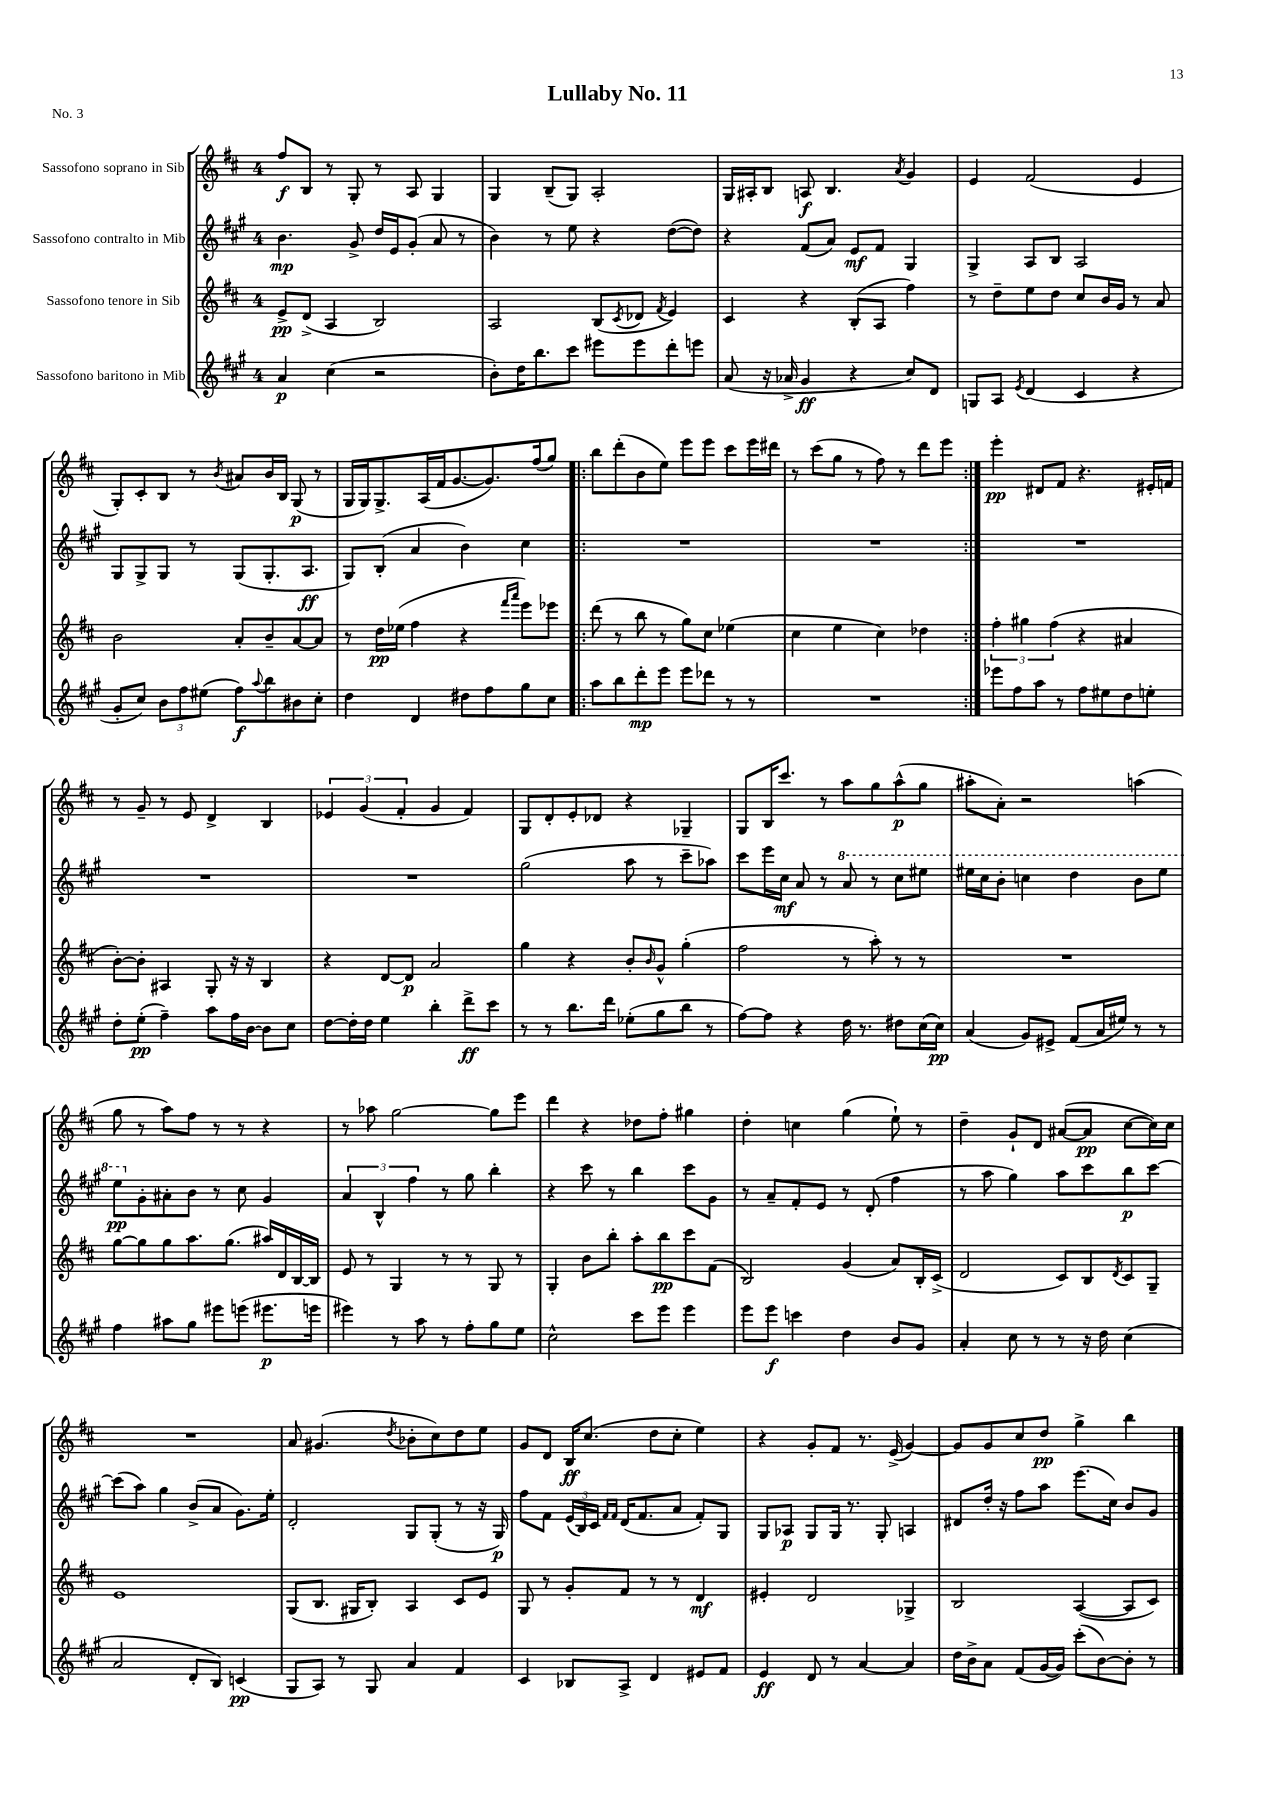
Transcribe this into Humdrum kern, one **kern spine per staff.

**kern	**dynam	**kern	**dynam	**kern	**dynam	**kern	**dynam
*part4	*part4	*part3	*part3	*part2	*part2	*part1	*part1
*staff4	*staff4	*staff3	*staff3	*staff2	*staff2	*staff1	*staff1
*I"Sassofono baritono in Mib	*	*I"Sassofono tenore in Sib	*	*I"Sassofono contralto in Mib	*	*I"Sassofono soprano in Sib	*
*clefG2	*	*clefG2	*	*clefG2	*	*clefG2	*
*k[f#c#g#]	*	*k[f#c#]	*	*k[f#c#g#]	*	*k[f#c#]	*
*M4/4	*	*M4/4	*	*M4/4	*	*M4/4	*
=1	=1	=1	=1	=1	=1	=1	=1
4a/	p	8e^/L	pp	4.b\	mp	8ff#/L	f
.	.	(8d^/J	.	.	.	8B/J	.
(4cc#\	.	4A/	.	.	.	8r	.
.	.	.	.	8g#^/	.	8G'/	.
2r	.	2B/)	.	16dd/LL	.	8r	.
.	.	.	.	16e/J	.	.	.
.	.	.	.	(8g#'/J	.	8A/	.
.	.	.	.	8a/	.	4G/	.
.	.	.	.	8r	.	.	.
=2	=2	=2	=2	=2	=2	=2	=2
8b'\L)	.	2A/	.	4b\)	.	4G/	.
16dd\K	.	.	.	.	.	.	.
8.bb\	.	.	.	.	.	.	.
.	.	.	.	8r	.	(8B~/L	.
8ccc#\J	.	.	.	8ee\	.	8G/J)	.
8eee#X\L	.	(8B/L	.	4r	.	2A'/	.
.	.	8qc#/	.	.	.	.	.
8eee#\	.	8d-X/J	.	.	.	.	.
.	.	8qf#/	.	.	.	.	.
8ddd'\	.	4e/)	.	([8dd\L	.	.	.
8eeen\J	.	.	.	8dd\J])	.	.	.
=3	=3	=3	=3	=3	=3	=3	=3
(8a/	.	4c#/	.	4r	.	16G/LL	.
.	.	.	.	.	.	16A#X'/J	.
16r	.	.	.	.	.	8B/J	.
16a-X^/	.	.	.	.	.	.	.
4g#/	ff	4r	.	(8f#/L	.	8An/	f
.	.	.	.	8a/J)	.	4.B/	.
4r	.	(8B'/L	.	8e/L	mf	.	.
.	.	8A/J	.	8f#/J	.	.	.
.	.	.	.	.	.	8qa/	.
8cc#/L)	.	4ff#\)	.	4G#/	.	4g/	.
8d/J	.	.	.	.	.	.	.
=4	=4	=4	=4	=4	=4	=4	=4
8Gn/L	.	8r	.	4G#^/	.	4e/	.
8A/J	.	8dd~\L	.	.	.	.	.
8qe/	.	.	.	.	.	.	.
(4d/	.	8ee\	.	8A/L	.	(2f#/	.
.	.	8dd\J	.	8B/J	.	.	.
4c#/	.	8cc#/L	.	2A/	.	.	.
.	.	16b/L	.	.	.	.	.
.	.	16g/JJ	.	.	.	.	.
4r	.	8r	.	.	.	4e/	.
.	.	8a/	.	.	.	.	.
!!LO:LB:g=z
=5	=5	=5	=5	=5	=5	=5	=5
8g#'/L	.	2b\	.	8G#/L	.	8G'/L)	.
8cc#/J)	.	.	.	8G#^/	.	8c#'/	.
12b\L	.	.	.	8G#/J	.	8B/J	.
12ff#\	.	.	.	.	.	.	.
.	.	.	.	8r	.	8r	.
(12ee#X\J	.	.	.	.	.	.	.
.	.	.	.	.	.	8qb/	.
8ff#\L)	f	8a'/L	.	(8G#/L	.	8a#X/L	.
8qqaa/	.	.	.	.	.	.	.
8bb\	.	8b~/	.	8.G#'/	.	16b/L	.
.	.	.	.	.	.	16B/JJ	.
8b#X\	.	[8a/	.	.	.	(8G/	p
.	.	.	.	8.A/J	ff	.	.
8cc#'\J	.	8a/J]	.	.	.	8r	.
=6	=6	=6	=6	=6	=6	=6	=6
4dd\	.	8r	.	8G#/L)	.	16G/LL	.
.	.	.	.	.	.	16G/J)	.
.	.	16dd\LL	pp	(8B'/J	.	8.G^/	.
.	.	(16ee-X\JJ	.	.	.	.	.
4d/	.	4ff#\	.	4a/	.	.	.
.	.	.	.	.	.	(16A/L	.
.	.	.	.	.	.	16f#/J	.
.	.	.	.	.	.	[8.g/	.
8dd#X\L	.	4r	.	4b\)	.	.	.
8ff#\	.	.	.	.	.	8.g/])	.
.	.	16qqfff#/LL	.	.	.	.	.
.	.	16qqaaa/JJ	.	.	.	.	.
8gg#\	.	8eee\L)	.	4cc#\	.	.	.
.	.	.	.	.	.	(16ff#/k	.
8cc#\J	.	8eee-X\J	.	.	.	8gg/J)	.
=7!|:	=7!|:	=7!|:	=7!|:	=7!|:	=7!|:	=7!|:	=7!|:
8aa\L	.	(8ddd\	.	1r	.	8bb\L	.
8bb\	.	8r	.	.	.	(8ddd'\	.
8ddd'\	mp	8bb\	.	.	.	8b\	.
8eee\J	.	8r	.	.	.	8ee\J)	.
8eee\L	.	8gg\L)	.	.	.	8eee\L	.
8ddd-X\J	.	8cc#\J	.	.	.	8eee\J	.
8r	.	(4ee-X\	.	.	.	8ccc#\L	.
8r	.	.	.	.	.	16eee\L	.
.	.	.	.	.	.	16ddd#X\JJ	.
=8	=8	=8	=8	=8	=8	=8	=8
1r	.	4cc#\	.	1r	.	8r	.
.	.	.	.	.	.	(8ccc#\L	.
.	.	4ee\	.	.	.	8gg\J	.
.	.	.	.	.	.	8r	.
.	.	4cc#\)	.	.	.	8ff#\)	.
.	.	.	.	.	.	8r	.
.	.	4dd-X\	.	.	.	8ddd\L	.
.	.	.	.	.	.	8eee\J	.
=9:|!	=9:|!	=9:|!	=9:|!	=9:|!	=9:|!	=9:|!	=9:|!
8eee-X\L	.	6ff#'\	.	1r	.	4eee'\	pp
8ff#\	.	.	.	.	.	.	.
.	.	6gg#X\	.	.	.	.	.
8aa\J	.	.	.	.	.	8d#X/L	.
.	.	(6ff#\	.	.	.	.	.
8r	.	.	.	.	.	8f#/J	.
8ff#\L	.	4r	.	.	.	4.r	.
8ee#X\	.	.	.	.	.	.	.
8dd\	.	4a#X/	.	.	.	.	.
8een'\J	.	.	.	.	.	16e#X'/LL	.
.	.	.	.	.	.	16fn/JJ	.
!!LO:LB:g=z
=10	=10	=10	=10	=10	=10	=10	=10
8dd'\L	.	[8b'\L)	.	1r	.	8r	.
(8ee'\J	pp	8b'\J]	.	.	.	8g~/	.
4ff#~\)	.	4A#X/	.	.	.	8r	.
.	.	.	.	.	.	8e/	.
8aa\L	.	8G'/	.	.	.	4d^/	.
16ff#\L	.	16r	.	.	.	.	.
[16b\JJ	.	16r	.	.	.	.	.
8b\L]	.	4B/	.	.	.	4B/	.
8cc#\J	.	.	.	.	.	.	.
=11	=11	=11	=11	=11	=11	=11	=11
[8dd\L	.	4r	.	1r	.	6e-X/	.
16dd'\L]	.	.	.	.	.	.	.
.	.	.	.	.	.	(6g/	.
16dd\JJ	.	.	.	.	.	.	.
4ee\	.	[8d/L	.	.	.	.	.
.	.	.	.	.	.	6f#'/	.
.	.	8d/J]	p	.	.	.	.
4bb'\	.	2a/	.	.	.	4g/	.
8ddd^\L	ff	.	.	.	.	4f#/)	.
8ccc#\J	.	.	.	.	.	.	.
=12	=12	=12	=12	=12	=12	=12	=12
8r	.	4gg\	.	(2gg#\	.	8G/L	.
8r	.	.	.	.	.	8d'/	.
8.bb\L	.	4r	.	.	.	8e'/	.
.	.	.	.	.	.	8d-X/J	.
16ddd\Jk	.	.	.	.	.	.	.
(8ee-X'\L	.	8b'/L	.	8aa\	.	4r	.
.	.	16qqb/	.	.	.	.	.
8gg#\	.	8g^^/J	.	8r	.	.	.
8bb\J	.	(4gg'\	.	8ccc#~\L	.	4G-X~/	.
8r	.	.	.	8aa-X\J)	.	.	.
=13	=13	=13	=13	=13	=13	=13	=13
[8ff#\L)	.	2ff#\	.	8ccc#\L	.	8G/L	.
8ff#\J]	.	.	.	16eee\L	.	16B/K	.
.	.	.	.	16cc#\JJ	mf	8.ccc#/J	.
4r	.	.	.	8a/	.	.	.
.	.	.	.	8r	.	8r	.
*	*	*	*	*8va	*	*	*
16dd\	.	8r	.	8aa/	.	8aa\L	.
8.r	.	.	.	.	.	.	.
.	.	8aa'\)	.	8r	.	8gg\	.
8dd#X\L	.	8r	.	8ccc#\L	.	(8aa^^\	p
(16cc#\L	.	8r	.	8eee#X\J	.	8gg\J	.
16cc#\JJ)	pp	.	.	.	.	.	.
=14	=14	=14	=14	=14	=14	=14	=14
(4a/	.	1r	.	16eee#X\LL	.	8aa#X'\L	.
.	.	.	.	16ccc#\J	.	.	.
.	.	.	.	8bb'\J	.	8a'\J)	.
8g#/L)	.	.	.	4cccn\	.	2r	.
8e#X^/J	.	.	.	.	.	.	.
(8f#/L	.	.	.	4ddd\	.	.	.
16a/L	.	.	.	.	.	.	.
16ee#X/JJ)	.	.	.	.	.	.	.
8r	.	.	.	8bb\L	.	(4aan\	.
8r	.	.	.	8eee#\J	.	.	.
!!LO:LB:g=z
=15	=15	=15	=15	=15	=15	=15	=15
4ff#\	.	[8gg\L	.	8eee\L	pp	8gg\	.
*	*	*	*	*X8va	*	*	*
.	.	8gg\]	.	8g#'\	.	8r	.
8aa#X\L	.	8gg\	.	8a#X'\	.	8aa\L)	.
8gg#\J	.	8.aa\	.	8b\J	.	8ff#\J	.
8eee#X\L	.	.	.	8r	.	8r	.
.	.	(8.gg\J	.	.	.	.	.
(8eeen\J	.	.	.	8cc#\	.	8r	.
8.eee#X\L	p	16aa#X/LL)	.	4g#/	.	4r	.
.	.	16d/	.	.	.	.	.
.	.	[16B/	.	.	.	.	.
16eeen\Jk	.	16B/JJ]	.	.	.	.	.
=16	=16	=16	=16	=16	=16	=16	=16
4eee#X\)	.	8e/	.	6a/	.	8r	.
.	.	8r	.	.	.	8aa-X\	.
.	.	.	.	6B^^/	.	.	.
8r	.	4G/	.	.	.	[2gg\	.
.	.	.	.	6ff#\	.	.	.
8aa\	.	.	.	.	.	.	.
8r	.	8r	.	8r	.	.	.
8ff#'\L	.	8r	.	8gg#\	.	.	.
8gg#\	.	8G/	.	4bb'\	.	8gg\L]	.
8ee\J	.	8r	.	.	.	8eee\J	.
=17	=17	=17	=17	=17	=17	=17	=17
2cc#^^\	.	4G'/	.	4r	.	4ddd\	.
.	.	8b\L	.	8ccc#\	.	4r	.
.	.	8bb'\J	.	8r	.	.	.
8ccc#\L	.	8aa'\L	.	4bb\	.	8dd-X\L	.
8eee\J	.	8bb\	pp	.	.	8ff#'\J	.
4eee\	.	8ccc#\	.	8ccc#\L	.	4gg#X\	.
.	.	(8f#\J	.	8g#\J	.	.	.
=18	=18	=18	=18	=18	=18	=18	=18
8eee\L	.	2B/)	.	8r	.	4dd'\	.
8eee\J	f	.	.	8a~/L	.	.	.
4cccn\	.	.	.	8f#'/	.	4ccn\	.
.	.	.	.	8e/J	.	.	.
4dd\	.	(4g/	.	8r	.	(4gg\	.
.	.	.	.	(8d'/	.	.	.
8b/L	.	8a/L)	.	4ff#\	.	8ee`\)	.
8g#/J	.	16B'/L	.	.	.	8r	.
.	.	(16c#^/JJ	.	.	.	.	.
=19	=19	=19	=19	=19	=19	=19	=19
4a'/	.	2d/	.	8r	.	4dd~\	.
.	.	.	.	8aa\	.	.	.
8cc#\	.	.	.	4gg#\)	.	8g`/L	.
8r	.	.	.	.	.	8d/J	.
8r	.	8c#/L)	.	8aa\L	.	([8a#X/L	.
16r	.	8B/	.	8ccc#\	.	8a#/J]	pp
16dd\	.	.	.	.	.	.	.
.	.	8qd/	.	.	.	.	.
(4cc#\	.	8c#/	.	8bb\	p	[8cc#\L	.
.	.	8G~/J	.	[8ccc#\J	.	16cc#\L])	.
.	.	.	.	.	.	16cc#\JJ	.
!!LO:LB:g=z
=20	=20	=20	=20	=20	=20	=20	=20
2a/	.	1e	.	(8ccc#\L]	.	1r	.
.	.	.	.	8aa\J)	.	.	.
.	.	.	.	4gg#\	.	.	.
8d'/L	.	.	.	(8b^/L	.	.	.
8B/J)	.	.	.	8a/J	.	.	.
(4cn/	pp	.	.	8.g#\L)	.	.	.
.	.	.	.	16ee'\Jk	.	.	.
=21	=21	=21	=21	=21	=21	=21	=21
8G#/L	.	(8G/L	.	2d'/	.	8a/	.
8A/J)	.	8.B/J	.	.	.	(4.g#X/	.
8r	.	.	.	.	.	.	.
.	.	16G#X/KL	.	.	.	.	.
8G#/	.	8B'/J)	.	.	.	.	.
.	.	.	.	.	.	8qdd/	.
4a/	.	4A/	.	8G#/L	.	8b-X'\L	.
.	.	.	.	(8G#'/J	.	8cc#\)	.
4f#/	.	8c#/L	.	8r	.	8dd\	.
.	.	8e/J	.	16r	.	8ee\J	.
.	.	.	.	16G#/)	p	.	.
=22	=22	=22	=22	=22	=22	=22	=22
4c#/	.	8G/	.	8ff#\L	.	8g/L	.
.	.	8r	.	8f#\J	.	8d/J	.
8B-X/L	.	8g'/L	.	(24e/LL	.	16B/KL	ff
.	.	.	.	24B/)	.	.	.
.	.	.	.	.	.	(8.cc#/J	.
.	.	.	.	24c#/JJ	.	.	.
.	.	.	.	16qqf#/LL	.	.	.
.	.	.	.	16qqf#/JJ	.	.	.
8A^/J	.	8f#/J	.	(16d/KL	.	.	.
.	.	.	.	8.f#/	.	.	.
4d/	.	8r	.	.	.	8dd\L	.
.	.	8r	.	8a/J	.	8cc#'\J	.
8e#X/L	.	4d/	mf	8f#'/L)	.	4ee\)	.
8f#/J	.	.	.	8G#/J	.	.	.
=23	=23	=23	=23	=23	=23	=23	=23
4e/	ff	4e#X'/	.	8G#/L	.	4r	.
.	.	.	.	8A-X/J	p	.	.
8d/	.	2d/	.	8G#/L	.	8g'/L	.
8r	.	.	.	16G#/Jk	.	8f#/J	.
.	.	.	.	8.r	.	.	.
[4a/	.	.	.	.	.	8.r	.
.	.	.	.	8G#'/	.	.	.
.	.	.	.	.	.	(16e^/	.
4a/]	.	4G-X^/	.	4An/	.	[4g/)	.
=24	=24	=24	=24	=24	=24	=24	=24
16dd\LL	.	2B/	.	8d#X/L	.	8g/L]	.
16b^\J	.	.	.	.	.	.	.
8a\J	.	.	.	16dd'/Jk	.	8g/	.
.	.	.	.	16r	.	.	.
(8f#/L	.	.	.	8ff#\L	.	8cc#/	.
[16g#/L	.	.	.	8aa\J	.	8dd/J	pp
16g#/JJ])	.	.	.	.	.	.	.
(8ccc#'\L	.	([4A/	.	(8.eee\L	.	4gg^\	.
[8b\)	.	.	.	.	.	.	.
.	.	.	.	16cc#\Jk)	.	.	.
8b'\J]	.	8A/L]	.	8b/L	.	4bb\	.
8r	.	8c#/J)	.	8g#/J	.	.	.
==	==	==	==	==	==	==	==
*-	*-	*-	*-	*-	*-	*-	*-
